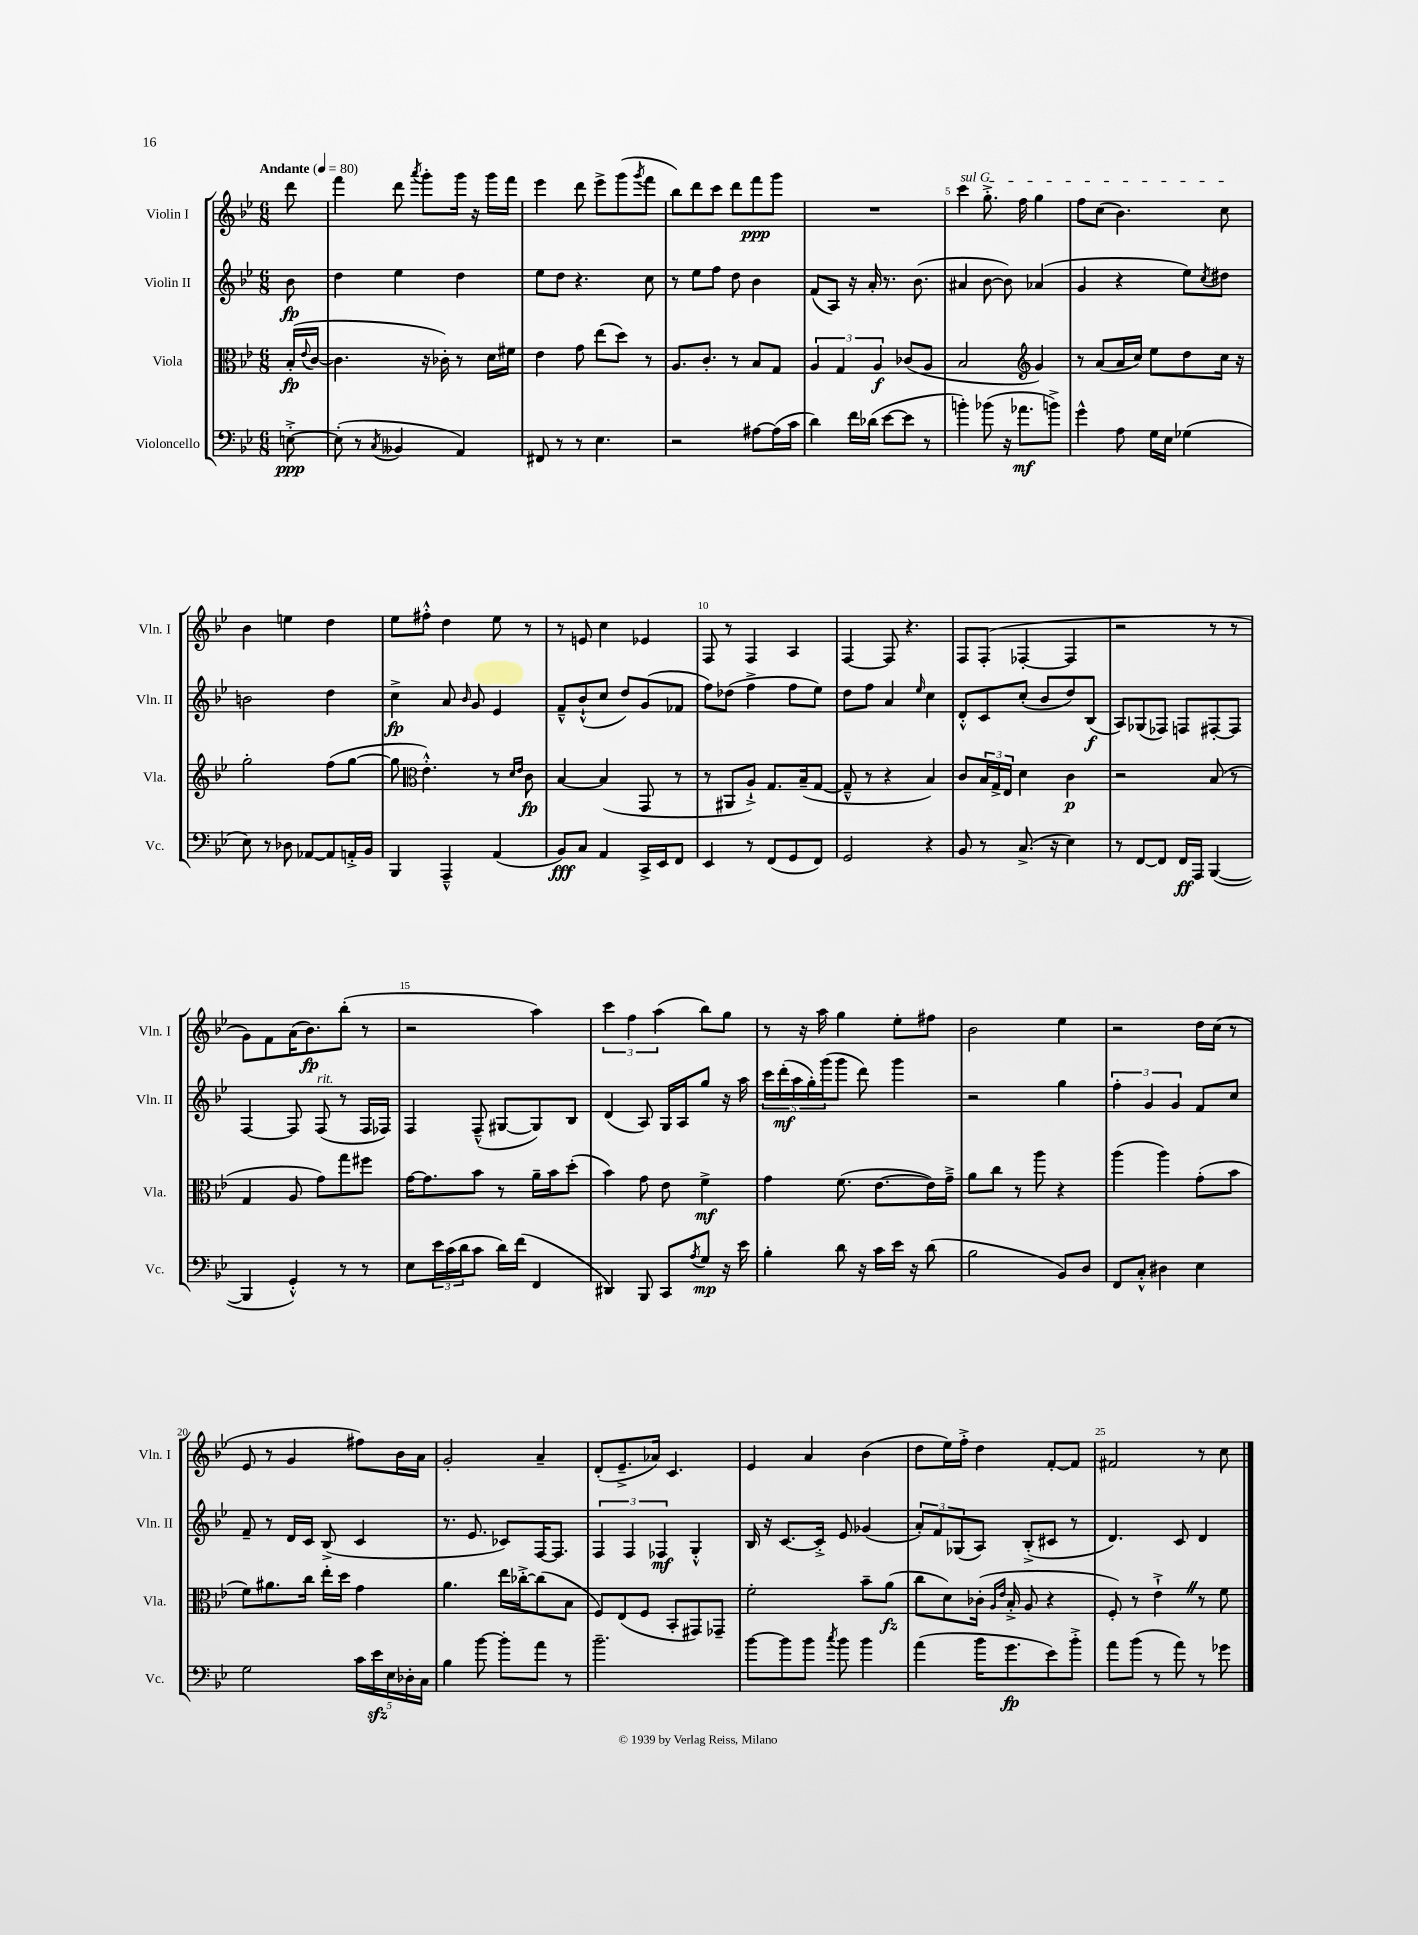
<<
\new StaffGroup <<
\new Staff = "s0" \with { instrumentName = "Violin I" shortInstrumentName = "Vln. I" } {
    \clef treble \key bes \major \numericTimeSignature \time 6/8 \partial 8 \tempo "Andante" 4 = 80
    d'''8 |
    f'''4 d'''8 \acciaccatura { a'''8 } g'''8-. g'''16 r16 g'''16 f'''16 |
    ees'''4 d'''8 ees'''8-> g'''8( \acciaccatura { g'''8 } f'''8 |
    bes''8) d'''8 c'''8 d'''8 f'''8\ppp g'''8 |
    R2. |
    \once \override TextSpanner.bound-details.left.text = \markup { \italic "sul G" } c'''4\startTextSpan g''8.-.-> f''16 g''4 |
    f''8 c''8( bes'4.) c''8\stopTextSpan |
    bes'4 e''4 d''4 |
    ees''8 fis''8-.-^ d''4 ees''8 r8 |
    r8 e'8 c''4 ees'4 |
    f8 r8 f4 a4 |
    f4~ f8 r4. |
    f8 f8-.( fes4~-. fes4 |
    r2 r8 r8 |
    g'8) f'8 a'16( bes'8.\fp) bes''8-.( r8 |
    r2 a''4) |
    \tuplet 3/2 { c'''4 f''4 a''4( } bes''8) g''8 |
    r8 r16 a''16 g''4 ees''8-. fis''8 |
    bes'2 ees''4 |
    r2 d''16 c''16( r8 |
    ees'8 r8 g'4 fis''8) bes'16 a'16 |
    g'2-. a'4-- |
    d'8-.( ees'8.---> aes'16) c'4. |
    ees'4 a'4 bes'4( |
    d''8 ees''16) f''16-.-> d''4 f'8~-. f'8 |
    fis'2 r8 c''8 \bar "|." |
}
\new Staff = "s1" \with { instrumentName = "Violin II" shortInstrumentName = "Vln. II" } {
    \clef treble \key bes \major \numericTimeSignature \time 6/8 \partial 8
    bes'8\fp |
    d''4 ees''4 d''4 |
    ees''8 d''8 r4. c''8 |
    r8 ees''8 f''8 d''8 bes'4 |
    f'8( a8) r16 a'16-. r8. bes'8.( |
    ais'4 bes'8~ bes'8) aes'4( |
    g'4 r4 ees''8) \acciaccatura { c''8 } dis''8 |
    b'2 d''4 |
    c''4->\fp a'8 \grace { bes'16 } g'8 ees'4 |
    f'8---^ bes'8-!-^( c''8 d''8) g'8( fes'8 |
    f''8) des''8( f''4-> f''8 ees''8) |
    d''8 f''8 a'4 \grace { ees''16 } c''4 |
    d'8-.-^ c'8 c''8-.( bes'8 d''8) bes8\f( |
    a8) ges8( fes8) f8 fis8~-. fis8 |
    f4~ f8 f8^\markup { \italic "rit." }( r8 f16 fes16) |
    f4 f8---^( gis8~ gis8) bes8 |
    d'4( a8) g16 a16 g''8 r16 a''16 |
    \tuplet 5/4 { c'''16 d'''16-.\mf( a''16 g''16-.) g'''16( } g'''8 d'''8) g'''4 |
    r2 g''4 |
    \tuplet 3/2 { f''4-. g'4 g'4 } f'8 c''8 |
    f'8-- r8 d'16 c'16 bes8->( c'4 |
    r8. ees'8. ces'8) f16~ f8. |
    \tuplet 3/2 { f4 f4 fes4\mf } g4-.-^ |
    bes16 r16 c'8.~ c'16-.-> ees'8 ges'4( |
    \tuplet 3/2 { a'8-.) f'8 ges8( } a8) bes8-.->( cis'8 r8 |
    d'4.) c'8 d'4 \bar "|." |
}
\new Staff = "s2" \with { instrumentName = "Viola" shortInstrumentName = "Vla." } {
    \clef alto \key bes \major \numericTimeSignature \time 6/8 \partial 8
    bes16-.\fp( \appoggiatura { ees'8 } c'16~ |
    c'4. r16 ces'16-.) r8 d'16 fis'16 |
    ees'4 g'8 ees''8( d''8) r8 |
    a8. c'8.-. r8 bes8 g8 |
    \tuplet 3/2 { a4 g4 a4\f } ces'8( a8 |
    bes2 \clef treble g'4) |
    r8 a'8( a'16 c''16) ees''8 d''8 c''16 r16 |
    g''2-. f''8( g''8~ |
    g''8 \clef alto ees'4.-.-^) r8 \grace { d'16 ees'16 } c'8\fp |
    bes4~ bes4( g,8 r8 |
    r8 ais,8 a8-!->) g8. bes16--( g8~ |
    g8---^ r8 r4 bes4) |
    c'8 \tuplet 3/2 { bes16 g16-> ees16 } d'4 c'4\p |
    r2 bes8( r8 |
    g4 a8 g'8) g''8 fis''8 |
    g'16~ g'8. bes'8 r8 a'16-- bes'16 d''8-.( |
    bes'4) g'8 ees'8 f'4->\mf |
    g'4 f'8.( ees'8.~ ees'16) g'16---> |
    a'8 c''8 r8 a''8 r4 |
    a''4( a''4) g'8-.( bes'8 |
    f'8) ais'8. c''16 ees''16-. d''16 g'4 |
    a'4. ees''16 ces''16~-.-> ces''8( bes8 |
    f8) ees8( f8 bes,8-. gis,8) ges,8-- |
    f'2-. bes'8-- a'8\fz( |
    c''8 d'8) ces'16-.( \grace { a16 ees'16 } bes16-.-> a8 r4 |
    f8-.) r8 ees'4-!-> \once \override BreathingSign.text = \markup { \musicglyph "scripts.caesura.straight" } \breathe r8 f'8 \bar "|." |
}
\new Staff = "s3" \with { instrumentName = "Violoncello" shortInstrumentName = "Vc." } {
    \clef bass \key bes \major \numericTimeSignature \time 6/8 \partial 8
    e8~-.->\ppp |
    e8-.( r8 \acciaccatura { c8 } beses,4 a,4) |
    fis,8 r8 r8 ees4. |
    r2 ais8~ ais16( c'16 |
    d'4) f'16 des'16( ees'8~ ees'8 r8 |
    b'4-.) bes'8( r16 aes'8.\mf b'8->) |
    g'4-^ a8 g16 ees16 ges4( |
    ees8) r8 des8 aes,8~ aes,8 a,16-.-> bes,16 |
    bes,,4 a,,4---^ a,4( |
    bes,8\fff) c8 a,4 c,16-> ees,16 f,8 |
    ees,4 r8 f,8( g,8 f,8) |
    g,2 r4 |
    bes,8 r8 c8.->( r16 ees4) |
    r8 f,8~ f,8 f,16\ff a,,16 bes,,4~( |
    bes,,4 g,4-.-^) r8 r8 |
    ees8 \tuplet 3/2 { ees'16 c'16( d'16 } c'8 d'16) f'16( f,4 |
    dis,4) bes,,8 c,8 \acciaccatura { a8 } g8\mp r16 ees'16 |
    bes4-. d'8 r16 c'16 ees'16 r16 d'8( |
    bes2 bes,8) d8 |
    f,8 c8-.-^ dis4 ees4 |
    g2 \tuplet 5/4 { c'16 ees'16\sfz ees16 des16-. c16 } |
    bes4 bes'8~ bes'8-. a'8 r8 |
    bes'2.-- |
    bes'8~ bes'8 bes'8 \acciaccatura { c''8 } bes'8 bes'4 |
    a'4( bes'16 g'8.\fp ees'8) bes'8-.-> |
    a'8 bes'8( r8 a'8) r8 ges'8 \bar "|." |
}
>>
>>
\layout { \context { \Score \override BarNumber.break-visibility = ##(#f #t #t) barNumberVisibility = #(every-nth-bar-number-visible 5) } }
